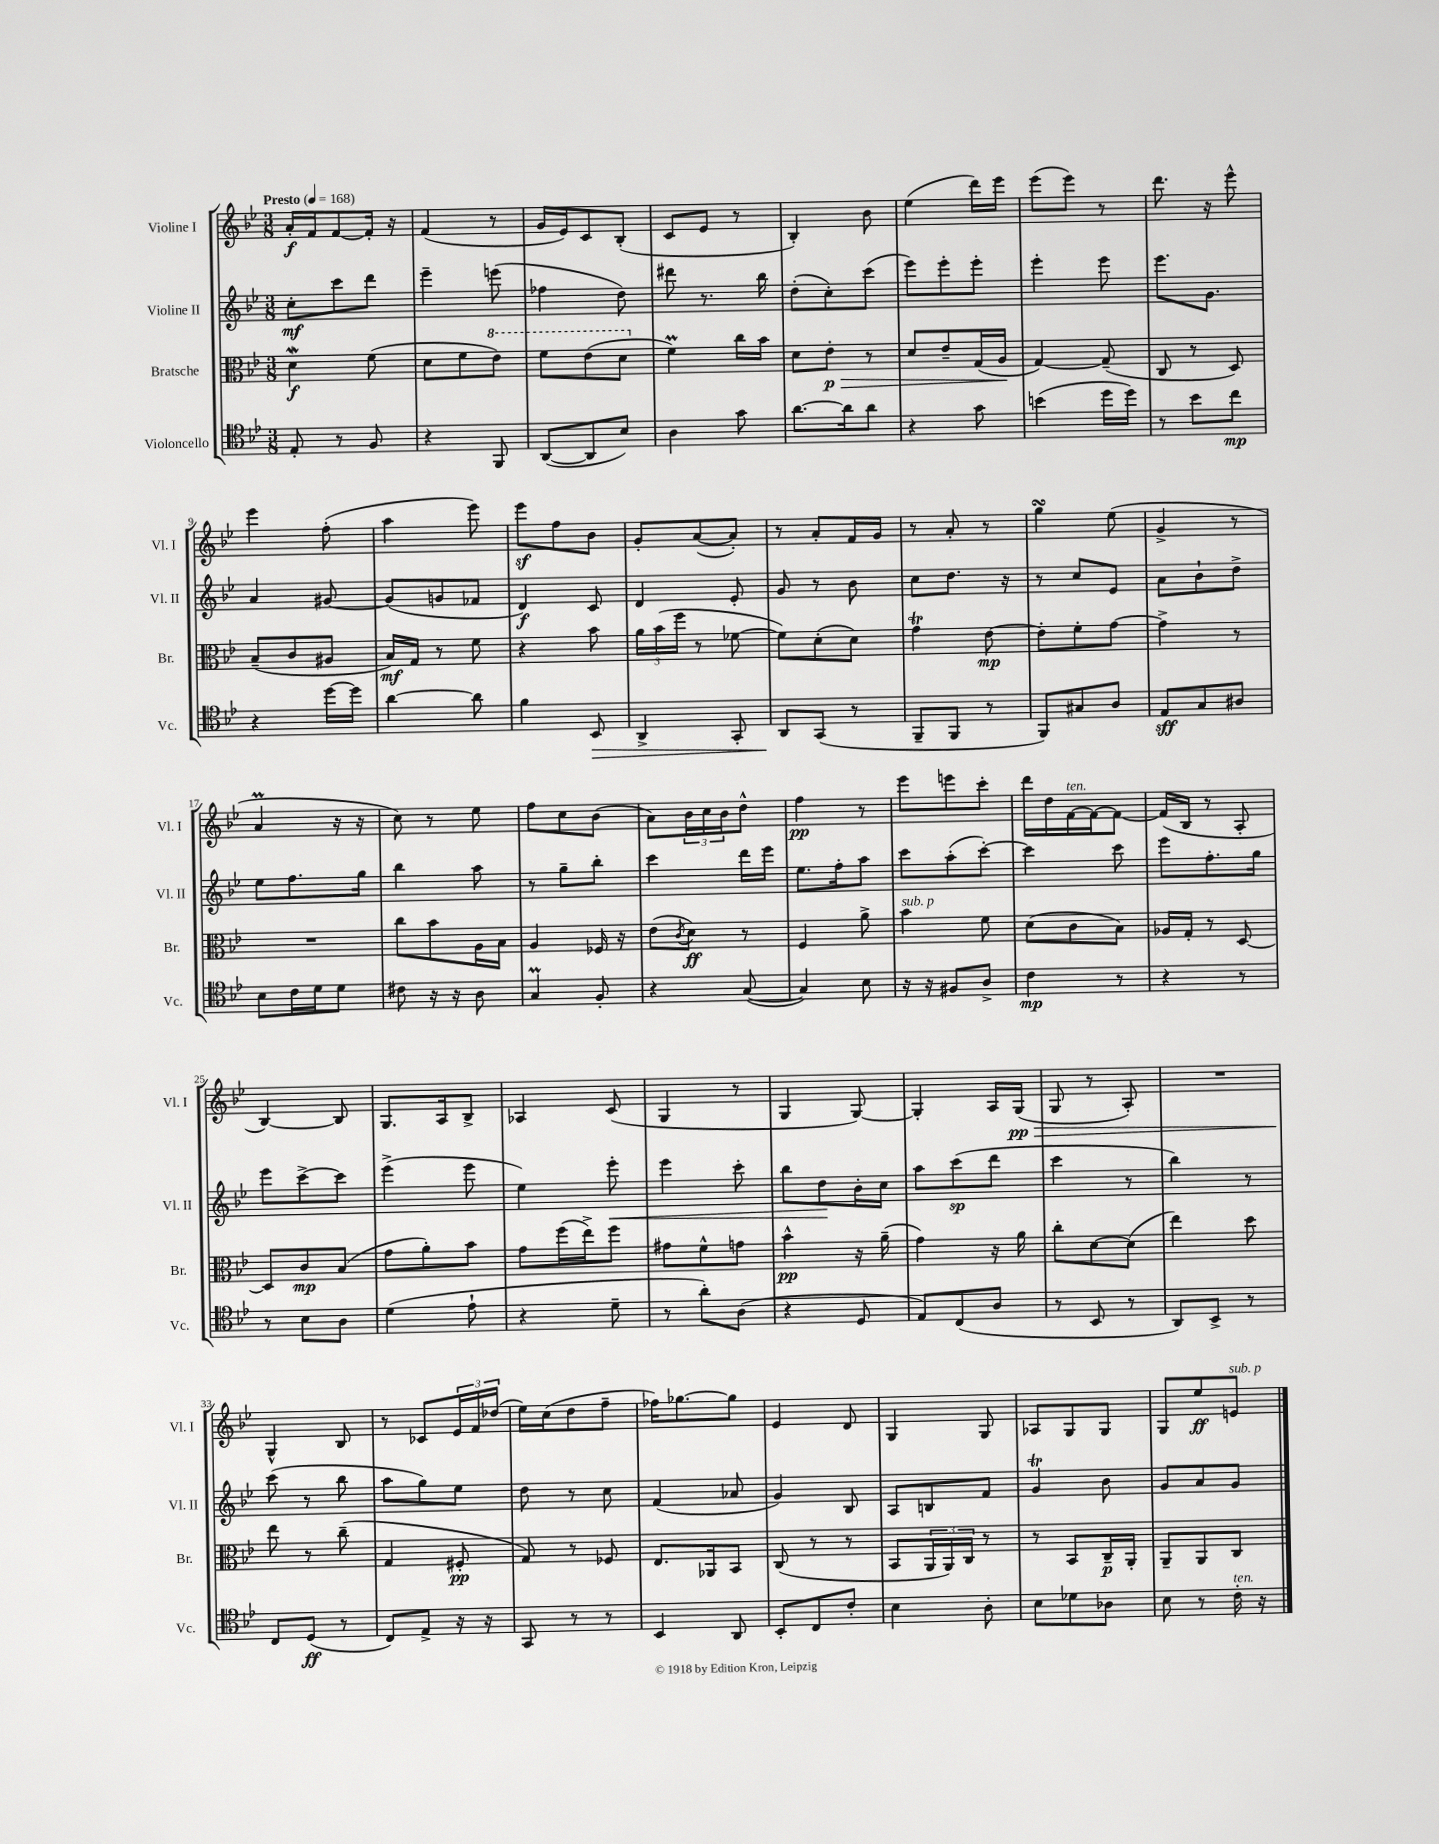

**kern	**kern	**kern	**kern
*staff4	*staff3	*staff2	*staff1
*clefC4	*clefC3	*clefG2	*clefG2
*k[b-e-]	*k[b-e-]	*k[b-e-]	*k[b-e-]
*M3/8	*M3/8	*M3/8	*M3/8
*MM168	*MM168	*MM168	*MM168
8E-'	4d	8cc'	16a'
.	.	.	16f
8r	.	8ccc	[8f
8F	(8f	8ddd	16f']
.	.	.	16r
=	=	=	=
4r	8d	4eee-~	(4f
.	8f	.	.
8FF	8ee-)	(8eee	8r
=	=	=	=
([8AA	8ff	4ff-	16g
.	.	.	16e-)
8AA]	(8ee-	.	8c
8B-)	8dd	8dd)	(8B-'
=	=	=	=
4A	4f)	8ddd#	8c
.	.	8.r	8e-
8g	16cc	.	8r
.	16b-	16bb-	.
=	=	=	=
[8.a	8d	(8dd'	4B-')
.	8e-'	8cc')	.
16a]	.	.	.
8a	8r	(8ccc	8b-
=	=	=	=
4r	8d	8eee-)	(4ee-
.	8e-~	8eee-'	.
8g	(16G	8eee-'	16ddd)
.	16A	.	16eee-
=	=	=	=
(4b	[4G)	4eee-'	(8eee-
.	.	.	8eee-)
16dd	(8G~]	8eee-	8r
16dd)	.	.	.
=	=	=	=
8r	8C	8.eee-	8.ddd
8b-	8r	.	.
.	.	8.g	16r
8cc	8D)	.	8eee-^^
=	=	=	=
4r	(8B-~	4a	4eee-
.	8c	.	.
[16dd	8A#	[8g#	(8ff'
16dd]	.	.	.
=	=	=	=
[4a	16B-)	(8g#]	4aa
.	16G	.	.
.	8r	8g	.
8a]	8f	8f-	8eee-)
=	=	=	=
4f	4r	4d)	8eee-
.	.	.	8ff
8BB-	8b-	8c	8b-
=	=	=	=
4AA^	24a	4d	8g'
.	(24b-	.	.
.	24ff	.	.
.	8r	.	([8a
8GG'	[8f-	8e-'	8a'])
=	=	=	=
8AA	8f-])	8g	8r
(8GG	(8d'	8r	8a'
8r	8d)	8b-	16f
.	.	.	16g
=	=	=	=
8FF~	4g	8cc	8r
8FF	.	8.dd	8a'
8r	[8e-	.	8r
.	.	16r	.
=	=	=	=
8FF)	8e-']	8r	4gg
8G#	8f'	8cc	.
8A	[8g	8e-	(8ee-
=	=	=	=
8E-	4g^]	8a	4g^
8G	.	8b-`	.
8A#	8r	8dd^	8r
=	=	=	=
8B-	4.r	8ee-	4a
16c	.	8.ff	.
16d	.	.	.
8d	.	.	16r
.	.	16gg	16r
=	=	=	=
8c#	8cc	4bb-	8cc)
16r	8b-	.	8r
16r	.	.	.
8A	16A	8aa	8ee-
.	16B-	.	.
=	=	=	=
4G	4A	8r	8ff
.	.	8gg~	8cc
8F'	16F-	8bb-'	(8b-
.	16r	.	.
=	=	=	=
4r	(8e-	4ccc	8a)
.	8qc	.	.
.	8d)	.	24b-
.	.	.	24cc
.	.	.	24b-
([8G	8r	16ddd	8dd^^
.	.	16eee-	.
=	=	=	=
4G])	4F	8.ee-	4ff
.	.	16ff'	.
8B-	8a^	8aa	8r
=	=	=	=
16r	4b-	8ccc	8eee-
16r	.	.	.
8F#	.	(8aa'	8eee
8A^	8f	[8ccc')	8ccc'
=	=	=	=
4c	(8d	4ccc]	16ddd
.	.	.	16dd
.	8c	.	[16f
.	.	.	16f_
8r	8B-)	8ccc	8f_
=	=	=	=
4r	16A-	8eee-	(16f]
.	16G'	.	16B-
.	8r	8.ff'	8r
8r	[8D	.	8A'
.	.	16gg	.
=	=	=	=
8r	8D]	8eee-	[4B-)
8B-	8c	[8ccc^	.
8A	(8B-	8ccc]	8B-]
=	=	=	=
(4d	8g	(4eee-^	8.G
.	8a')	.	.
.	.	.	16A
8e-`	8b-	8eee-	8B-^
=	=	=	=
4r	8g	4ee-)	4A-
.	(16ff	.	.
.	16ee-^)	.	.
8d~	8ff	8eee-'	(8c
=	=	=	=
8r	8g#	4eee-	4G
8a')	8f^^	.	.
(8A	8g	8ccc'	8r
=	=	=	=
4r	4b-^^	8bb-	4G
.	.	8dd	.
8D	16r	16b-'	[8G)
.	(16a~	16cc	.
=	=	=	=
8E-)	4g)	8aa	4G']
(8C	.	(8ccc	.
8A	16r	8ddd	16A
.	16a	.	(16G
=	=	=	=
8r	8cc'	4ccc	8G
8BB-	[8d	.	8r
8r	(8d]	8r	8A')
=	=	=	=
8AA)	4ee-)	4bb-)	4.r
8BB-^	.	.	.
8r	8dd	8r	.
=	=	=	=
8C	8ee-	(8ccc	4G^^
(8D	8r	8r	.
8r	(8cc~	8bb-	8B-
=	=	=	=
8C)	4G	8aa	8r
8E-^	.	8gg)	8c-
16r	8F#'	8ee-	24e-
.	.	.	24f
16r	.	.	.
.	.	.	(24dd-
=	=	=	=
8GG	8G)	8dd	16ee-)
.	.	.	(16cc
8r	8r	8r	8dd
8r	8F-	8cc	8ff~
=	=	=	=
4BB-	8.E-	(4f	16ff-)
.	.	.	[8.gg-
.	16AA-	.	.
8AA	8BB-	8a-	8gg-]
=	=	=	=
8BB-'	(8C	4g)	4e-
8C	8r	.	.
8c'	8r	8B-	8d
=	=	=	=
4B-	8BB-	8A	4G
.	24AA	8B	.
.	24AA)	.	.
.	24C	.	.
8A'	8r	8f	8G
=	=	=	=
8B-	8r	4g	8A-
8d-	8BB-	.	8G
8A-	16C~	8b-	8G
.	16AA'	.	.
=	=	=	=
8B-	8AA~	8g	8G
8r	8AA	8a	8ee-
16c'	8C	8g	8e
16r	.	.	.
==	==	==	==
*-	*-	*-	*-
